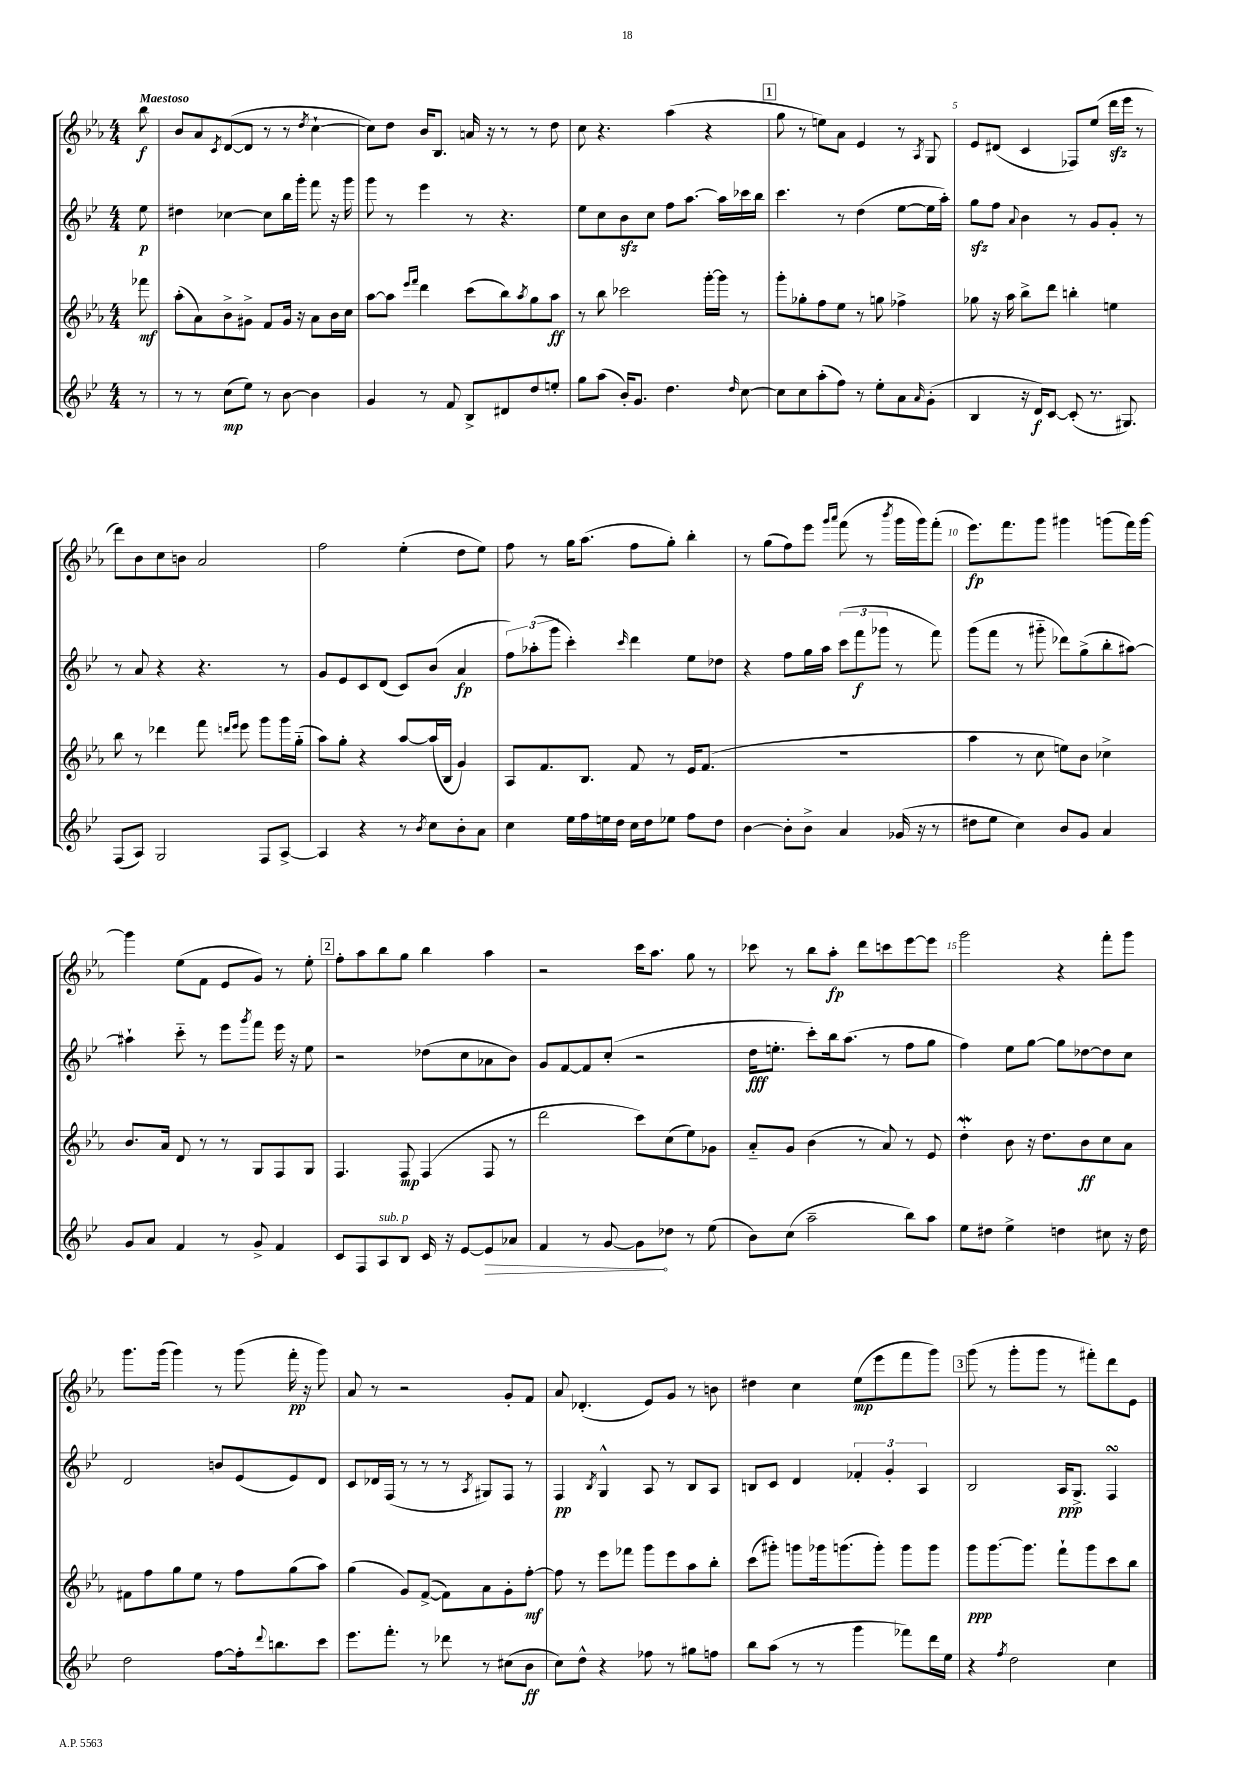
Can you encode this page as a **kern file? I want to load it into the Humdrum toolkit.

**kern	**dynam	**kern	**dynam	**kern	**dynam	**kern	**dynam
*part4	*part4	*part3	*part3	*part2	*part2	*part1	*part1
*staff4	*staff4	*staff3	*staff3	*staff2	*staff2	*staff1	*staff1
*clefG2	*	*clefG2	*	*clefG2	*	*clefG2	*
*k[b-e-]	*	*k[b-e-a-]	*	*k[b-e-]	*	*k[b-e-a-]	*
*M4/4	*	*M4/4	*	*M4/4	*	*M4/4	*
=	=	=	=	=	=	=	=
!	!	!	!	!	!	!LO:TX:a:B:t=Maestoso	!
8r	.	8fff-X\	mf	8ee-\	p	8bb-\	f
=1	=1	=1	=1	=1	=1	=1	=1
8r	.	(8aa-'\L	.	4dd#X\	.	8b-/L	.
8r	.	8a-\)	.	.	.	8a-/	.
.	.	.	.	.	.	8qc/	.
(8cc\L	mp	8b-^\	.	[4cc-X\	.	([8d/	.
8ee-\J)	.	8g#X^\J	.	.	.	8d/J]	.
8r	.	8f/L	.	8cc-\L]	.	8r	.
[8b-\	.	16g#/Jk	.	16bb-\L	.	8r	.
.	.	16r	.	16ggg'\JJ	.	.	.
.	.	.	.	.	.	8qdd/	.
4b-\]	.	8a-\L	.	8fff\	.	[4cc`\	.
.	.	16b-\L	.	16r	.	.	.
.	.	16cc\JJ	.	16ggg\	.	.	.
=2	=2	=2	=2	=2	=2	=2	=2
4g/	.	[8aa-\L	.	8ggg\	.	8cc\L])	.
.	.	8aa-\J]	.	8r	.	8dd\J	.
.	.	16qqeee-/LL	.	.	.	.	.
.	.	16qqfff/JJ	.	.	.	.	.
8r	.	4ddd\	.	4eee-\	.	16b-/KL	.
.	.	.	.	.	.	8.B-/J	.
8f/	.	.	.	.	.	.	.
8B-^/L	.	(8ccc\L	.	8r	.	16an/	.
.	.	.	.	.	.	16r	.
8d#X/	.	8bb-\)	.	4.r	.	8r	.
.	.	8qaa-/	.	.	.	.	.
8dd/	.	8gg\	.	.	.	8r	.
8een'/J	.	8aa-\J	ff	.	.	8dd\	.
=3	=3	=3	=3	=3	=3	=3	=3
8gg\L	.	8r	.	8ee-\L	.	8cc\	.
(8aa\J	.	8bb-\	.	8cc\	.	4.r	.
16b-'/KL)	.	2ccc-X\	.	8b-zz\	.	.	.
8.g/J	.	.	.	.	.	.	.
.	.	.	.	8cc\J	.	.	.
4.dd\	.	.	.	8ff\L	.	(4aa-\	.
.	.	.	.	[8.aa\J	.	.	.
.	.	[16ggg'\LL	.	.	.	4r	.
.	.	16ggg\JJ]	.	16aa\LL]	.	.	.
16qqdd/	.	.	.	.	.	.	.
[8cc\	.	8r	.	16ccc-X\	.	.	.
.	.	.	.	16bb-\JJ	.	.	.
!!LO:REH:place=s1:t=1
=4	=4	=4	=4	=4	=4	=4	=4
8cc\L]	.	8ggg'\L	.	4.ccc\	.	8gg\	.
8cc\	.	8gg-X'\	.	.	.	8r	.
(8aa'\	.	8ff\	.	.	.	8een\L)	.
8ff\J)	.	8ee-\J	.	8r	.	8a-\J	.
8r	.	8r	.	(4dd\	.	4e-/	.
8ee-'\L	.	8ggn\	.	.	.	.	.
8a\	.	4ff-X^\	.	[8ee-\L	.	8r	.
16qqa/	.	.	.	.	.	8qA-/	.
(8g'\J	.	.	.	16ee-\L]	.	8G/	.
.	.	.	.	16aa'\JJ)	.	.	.
=5	=5	=5	=5	=5	=5	=5	=5
4B-/	.	8gg-X\	.	8ggzz\L	.	8e-/L	.
.	.	16r	.	8ff\J	.	(8d#X/J	.
.	.	16aa-\	.	.	.	.	.
.	.	.	.	8qqa/	.	.	.
16r	.	8bb-^\L	.	4b-\	.	4c/	.
16d/KL)	f	.	.	.	.	.	.
[8c/J	.	8ddd\J	.	.	.	.	.
(8c'/]	.	4bbn'\	.	8r	.	8F-X/L)	.
8.r	.	.	.	8g/L	.	(8ee-/J	.
.	.	4een\	.	8g'/J	.	16dddzz\LL	.
8.G#X/)	.	.	.	.	.	16eee-\JJ	.
.	.	.	.	8r	.	8r	.
!!LO:LB:g=z
=6	=6	=6	=6	=6	=6	=6	=6
(8F/L	.	8bb-\	.	8r	.	8ddd\L)	.
8A/J)	.	8r	.	8a/	.	8b-\	.
2G/	.	4ddd-X\	.	4r	.	8cc\	.
.	.	.	.	.	.	8bn\J	.
.	.	8fff\	.	4.r	.	2a-/	.
.	.	16qqdddn/LL	.	.	.	.	.
.	.	16qqeee-/JJ	.	.	.	.	.
.	.	8eee-\	.	.	.	.	.
8F/L	.	8ggg\L	.	.	.	.	.
[8A^/J	.	16ggg\L	.	8r	.	.	.
.	.	(16gg\JJ	.	.	.	.	.
=7	=7	=7	=7	=7	=7	=7	=7
4A/]	.	8aa-\L)	.	8g/L	.	2ff\	.
.	.	8gg'\J	.	8e-/	.	.	.
4r	.	4r	.	8c/	.	.	.
.	.	.	.	(8d/J	.	.	.
8r	.	[8aa-/L	.	8c/L)	.	(4ee-'\	.
8qb-/	.	.	.	.	.	.	.
8cc\L	.	(16aa-/L]	.	(8b-/J	.	.	.
.	.	16B-/JJ	.	.	.	.	.
8b-'\	.	4g/)	.	4a/	fp	8dd\L	.
8a\J	.	.	.	.	.	8ee-\J)	.
=8	=8	=8	=8	=8	=8	=8	=8
4cc\	.	8A-/L	.	12ff\L)	.	8ff\	.
.	.	.	.	(12aa-X'\	.	.	.
.	.	8.f/	.	.	.	8r	.
.	.	.	.	12ggg\J	.	.	.
16ee-\LL	.	.	.	4ccc'\)	.	16gg\KL	.
16ff\	.	8.B-/J	.	.	.	(8.aa-\J	.
16een\	.	.	.	.	.	.	.
16dd\JJ	.	.	.	.	.	.	.
.	.	.	.	16qqccc/	.	.	.
16cc\LL	.	8f/	.	4ddd\	.	8ff\L	.
16dd\J	.	.	.	.	.	.	.
8ee-X\J	.	8r	.	.	.	8gg'\J)	.
8ff\L	.	16e-/KL	.	8ee-\L	.	4bb-'\	.
.	.	(8.f/J	.	.	.	.	.
8dd\J	.	.	.	8dd-X\J	.	.	.
=9	=9	=9	=9	=9	=9	=9	=9
[4b-\	.	1r	.	4r	.	8r	.
.	.	.	.	.	.	(8gg\L	.
8b-'\L]	.	.	.	8ff\L	.	8ff\)	.
8b-^\J	.	.	.	16gg\L	.	8eee-\J	.
.	.	.	.	16aa\JJ	.	.	.
.	.	.	.	.	.	16qqggg/LL	.
.	.	.	.	.	.	16qqaaa-/JJ	.
4a/	.	.	.	(12ccc\L	.	(8fff\	.
.	.	.	.	12fff\	f	.	.
.	.	.	.	.	.	8r	.
.	.	.	.	12ggg-X\J	.	.	.
.	.	.	.	.	.	8qbbb-/	.
(16g-X/	.	.	.	8r	.	16ggg\LL	.
16r	.	.	.	.	.	16ggg\J)	.
8r	.	.	.	8fff\)	.	(8fff'\J	.
=10	=10	=10	=10	=10	=10	=10	=10
8dd#X\L	.	4aa-\	.	(8ggg\L	.	8.eee-\L)	fp
8ee-\J	.	.	.	8fff\J	.	.	.
.	.	.	.	.	.	8.fff\	.
4cc\)	.	8r	.	8r	.	.	.
.	.	8cc\	.	8ggg#X\	.	8ggg\J	.
8b-/L	.	8een\L)	.	8ddd-X\L)	.	4ggg#X\	.
8g/J	.	8b-\J	.	(8gg^\	.	.	.
4a/	.	4cc-X^\	.	8bb-'\	.	(8gggn\L	.
.	.	.	.	[8aa#X\J)	.	16fff\L)	.
.	.	.	.	.	.	[16ggg\JJ	.
!!LO:LB:g=z
=11	=11	=11	=11	=11	=11	=11	=11
8g/L	.	8.b-/L	.	4aa#X`\]	.	4ggg\]	.
8a/J	.	.	.	.	.	.	.
.	.	16a-/Jk	.	.	.	.	.
4f/	.	8d/	.	8ccc\	.	(8ee-\L	.
.	.	8r	.	8r	.	8f\J	.
8r	.	8r	.	8eee-\L	.	8e-/L	.
.	.	.	.	8qggg/	.	.	.
8g^/	.	8G/L	.	8fff\J	.	8g/J)	.
4f/	.	8F/	.	16eee-\	.	8r	.
.	.	.	.	16r	.	.	.
.	.	8G/J	.	8ee-\	.	8ee-'\	.
!!LO:REH:place=s1:t=2
=12	=12	=12	=12	=12	=12	=12	=12
8c/L	.	4.F/	.	2r	.	8ff'\L	.
8F/	.	.	.	.	.	8aa-\	.
!LO:TX:a:i:t=sub. p	!	!	!	!	!	!	!
8A/	.	.	.	.	.	8bb-\	.
8B-/J	.	8F/	mp	.	.	8gg\J	.
16c/	.	(4F/	.	(8dd-X\L	.	4bb-\	.
16r	.	.	.	.	.	.	.
[8e-/L	.	.	.	8cc\	.	.	.
!	!LO:HP:b	!	!	!	!	!	!
8e-/]	>	8F/	.	8a-X\	.	4aa-\	.
8a-X/J	.	8r	.	8b-\J)	.	.	.
=13	=13	=13	=13	=13	=13	=13	=13
4f/	.	2ddd\	.	8g/L	.	2r	.
.	.	.	.	[8f/	.	.	.
8r	.	.	.	8f/]	.	.	.
[8g/	.	.	.	(8cc'/J	.	.	.
8g\L]	.	8ccc\L)	.	2r	.	16ccc\KL	.
.	.	.	.	.	.	8.aa-\J	.
8dd-X\J	]	(8cc\	.	.	.	.	.
8r	.	8ee-\)	.	.	.	8gg\	.
(8ee-\	.	8g-X\J	.	.	.	8r	.
=14	=14	=14	=14	=14	=14	=14	=14
8b-\L)	.	8a-/L	.	16dd\KL	fff	8ccc-X\	.
.	.	.	.	8.een'\J	.	.	.
(8cc\J	.	8g/J	.	.	.	8r	.
2aa~\	.	(4b-\	.	8ccc'\L)	.	8bb-\L	.
.	.	.	.	16bb-\k	.	8aa-'\J	fp
.	.	.	.	(8.aa\J	.	.	.
.	.	8r	.	.	.	8ddd\L	.
.	.	8a-/)	.	8r	.	8cccn\	.
8bb-\L)	.	8r	.	8ff\L	.	[8eee-\	.
8aa\J	.	8e-/	.	8gg\J	.	8eee-\J]	.
=15	=15	=15	=15	=15	=15	=15	=15
8ee-\L	.	4ddW'\	.	4ff\)	.	2ggg\	.
8dd#X\J	.	.	.	.	.	.	.
4ee-^\	.	8b-\	.	8ee-\L	.	.	.
.	.	16r	.	[8gg\J	.	.	.
.	.	8.dd\L	.	.	.	.	.
4ddn\	.	.	.	8gg\L]	.	4r	.
.	.	8b-\	ff	[8dd-X\	.	.	.
8cc#X\	.	8cc\	.	8dd-\]	.	8fff'\L	.
16r	.	8a-\J	.	8cc\J	.	8ggg\J	.
16dd\	.	.	.	.	.	.	.
!!LO:LB:g=z
=16	=16	=16	=16	=16	=16	=16	=16
2dd\	.	8f#X\L	.	2d/	.	8.ggg\L	.
.	.	8ff\	.	.	.	.	.
.	.	.	.	.	.	(16ggg\Jk	.
.	.	8gg\	.	.	.	4ggg\)	.
.	.	8ee-\J	.	.	.	.	.
[8ff\L	.	8r	.	8bn/L	.	8r	.
16ff'\k]	.	8ff\L	.	(8e-/	.	(8ggg\	.
8qqddd/	.	.	.	.	.	.	.
8.bbn\	.	.	.	.	.	.	.
.	.	(8gg\	.	8e-/)	.	16fff'\	pp
.	.	.	.	.	.	16r	.
8ccc\J	.	8aa-\J)	.	8d/J	.	8ggg\)	.
=17	=17	=17	=17	=17	=17	=17	=17
8.eee-\L	.	(4gg\	.	8c/L	.	8a-/	.
.	.	.	.	16d-X/L	.	8r	.
8.fff'\J	.	.	.	(16F/JJ	.	.	.
.	.	8g/L)	.	8r	.	2r	.
8r	.	([8f^/J	.	8r	.	.	.
8ddd-X\	.	8f\L])	.	8r	.	.	.
.	.	.	.	8qA/	.	.	.
8r	.	8a-\	.	8G#X/L)	.	.	.
(8cc#X\L	.	8g'\	.	8F/J	.	8g'/L	.
8b-\J	ff	[8ff'\J	mf	8r	.	8f/J	.
=18	=18	=18	=18	=18	=18	=18	=18
8cc\L)	.	8ff\]	.	4F/	pp	8a-/	.
8dd^^\J	.	8r	.	.	.	(4.d-X'/	.
.	.	.	.	8qB-/	.	.	.
4r	.	8eee-\L	.	4G^^/	.	.	.
.	.	8fff-X\J	.	.	.	.	.
8ff-X\	.	8ggg\L	.	8A/	.	8e-/L)	.
8r	.	8eee-\	.	8r	.	8g/J	.
8gg#X\L	.	8aa-\	.	8B-/L	.	8r	.
8ffn\J	.	8bb-'\J	.	8A/J	.	8bn\	.
=19	=19	=19	=19	=19	=19	=19	=19
8bb-\L	.	(8ccc\L	.	8Bn/L	.	4dd#X\	.
(8aa\J	.	8ggg#X'\J)	.	8c/J	.	.	.
8r	.	8gggn\L	.	4d/	.	4cc\	.
8r	.	16ggg-X\k	.	.	.	.	.
.	.	(8.gggn\	.	.	.	.	.
4ggg\	.	.	.	6f-X'/	.	(8ee-\L	mp
.	.	8ggg'\J)	.	.	.	8eee-\	.
.	.	.	.	6g'/	.	.	.
8fff-X\L)	.	8ggg\L	.	.	.	8fff\	.
.	.	.	.	6A/	.	.	.
16ddd\L	.	8ggg\J	.	.	.	8ggg\J)	.
16ee-\JJ	.	.	.	.	.	.	.
!!LO:REH:place=s1:t=3
=20	=20	=20	=20	=20	=20	=20	=20
4r	.	8ggg\L	ppp	2B-/	.	(8ggg\	.
.	.	[8.ggg\	.	.	.	8r	.
8qff/	.	.	.	.	.	.	.
2dd\	.	.	.	.	.	8ggg'\L	.
.	.	8.ggg\J]	.	.	.	.	.
.	.	.	.	.	.	8ggg\J	.
.	.	8fff`\L	.	16A/KL	ppp	8r	.
.	.	.	.	8.G^/J	.	.	.
.	.	8ggg\	.	.	.	8fff#X'\L)	.
4cc\	.	8ccc\	.	4FsSSS/	.	8ddd\	.
.	.	8bb-\J	.	.	.	8e-\J	.
==	==	==	==	==	==	==	==
*-	*-	*-	*-	*-	*-	*-	*-
